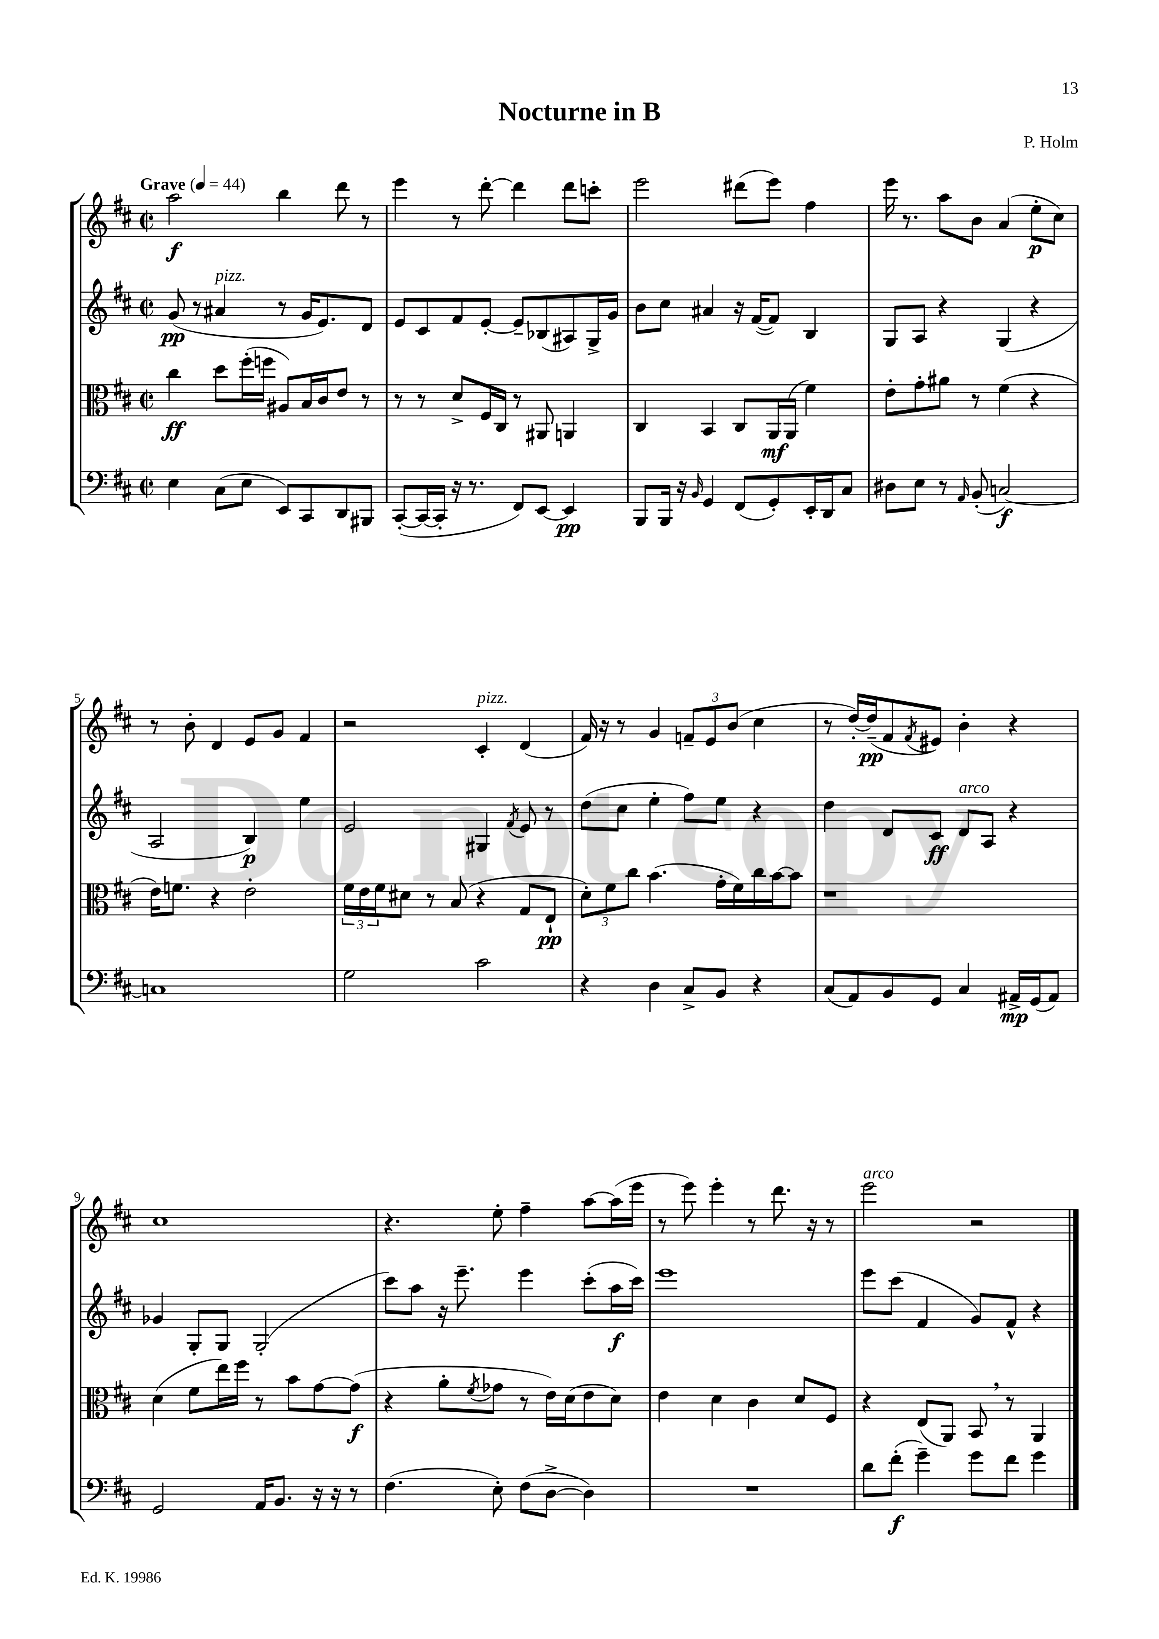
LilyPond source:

\header { title = "Nocturne in B" composer = "P. Holm" }
<<
\new StaffGroup <<
\new Staff = "s0" {
    \clef treble \key d \major \defaultTimeSignature \time 2/2 \tempo "Grave" 4 = 44
    a''2\f b''4 d'''8 r8 |
    e'''4 r8 d'''8~-. d'''4 d'''8 c'''8-. |
    e'''2 dis'''8( e'''8) fis''4 |
    e'''16 r8. a''8 b'8 a'4( e''8-.\p cis''8) |
    r8 b'8-. d'4 e'8 g'8 fis'4 |
    r2 cis'4-.^\markup { \italic "pizz." } d'4( |
    fis'16) r16 r8 g'4 \tuplet 3/2 { f'8-- e'8 b'8( } cis''4 |
    r8 d''16~-.) d''16--\pp( fis'8 \acciaccatura { fis'8 } eis'8) b'4-. r4 |
    cis''1 |
    r4. e''8-. fis''4-- a''8~ a''16( e'''16 |
    r8 e'''8) e'''4-. r8 d'''8. r16 r8 |
    e'''2^\markup { \italic "arco" } r2 \bar "|." |
}
\new Staff = "s1" {
    \clef treble \key d \major \defaultTimeSignature \time 2/2
    g'8\pp( r8 ais'4^\markup { \italic "pizz." } r8 g'16 e'8.) d'8 |
    e'8 cis'8 fis'8 e'8~-. e'8-- bes8( ais8) g16-> g'16 |
    b'8 cis''8 ais'4 r16 fis'16~( fis'8) b4 |
    g8 a8 r4 g4( r4 |
    a2 b4\p) e''4 |
    e'2 gis4 \acciaccatura { fis'8 } e'8 r8 |
    d''8( cis''8 e''4-. fis''8) e''8 r4 |
    d''4 d'8 cis'8\ff d'8^\markup { \italic "arco" } a8 r4 |
    ges'4 g8-. g8 g2-.( |
    cis'''8) a''8 r16 e'''8.-- e'''4 cis'''8-.( a''16\f cis'''16) |
    e'''1 |
    e'''8 cis'''8( fis'4 g'8) fis'8-^ r4 \bar "|." |
}
\new Staff = "s2" {
    \clef alto \key d \major \defaultTimeSignature \time 2/2
    cis''4\ff d''8 fis''16-.( f''16 ais8) b16 cis'16 e'8 r8 |
    r8 r8 d'8-> fis16 cis16 r8 ais,8 a,4 |
    cis4 b,4 cis8 a,16\mf a,16( fis'4) |
    e'8-. g'8-. ais'8 r8 fis'4( r4 |
    e'16) f'8. r4 e'2-. |
    \tuplet 3/2 { fis'16 e'16 fis'16 } dis'8 r8 b8( r4 g8 e8-!\pp |
    \tuplet 3/2 { d'8-.) fis'8 cis''8 } b'4.( g'16-. fis'16) cis''16 b'16~ b'8 |
    r1 |
    d'4( fis'8 e''16) fis''16 r8 b'8 g'8~ g'8\f( |
    r4 a'8-. \acciaccatura { fis'8 } ges'8 r8 e'16) d'16( e'8 d'8) |
    e'4 d'4 cis'4 d'8 fis8 |
    r4 e8( a,8) b,8 \breathe r8 a,4 \bar "|." |
}
\new Staff = "s3" {
    \clef bass \key d \major \defaultTimeSignature \time 2/2
    e4 cis8( e8 e,8) cis,8 d,8 bis,,8 |
    cis,8~-.( cis,16~ cis,16-. r16 r8. fis,8) e,8~ e,4\pp |
    b,,8 b,,16 r16 \grace { b,16 } g,4 fis,8( g,8-.) e,16-. d,16 cis8 |
    dis8 e8 r8 \grace { a,16 } b,8-.( c2~\f) |
    c1 |
    g2 cis'2 |
    r4 d4 cis8-> b,8 r4 |
    cis8( a,8) b,8 g,8 cis4 ais,16->\mp g,16( ais,8) |
    g,2 a,16 b,8. r16 r16 r8 |
    fis4.( e8-.) fis8( d8~-> d4) |
    R1 |
    d'8 fis'8-.\f( g'4--) g'8 fis'8 g'4 \bar "|." |
}
>>
>>
